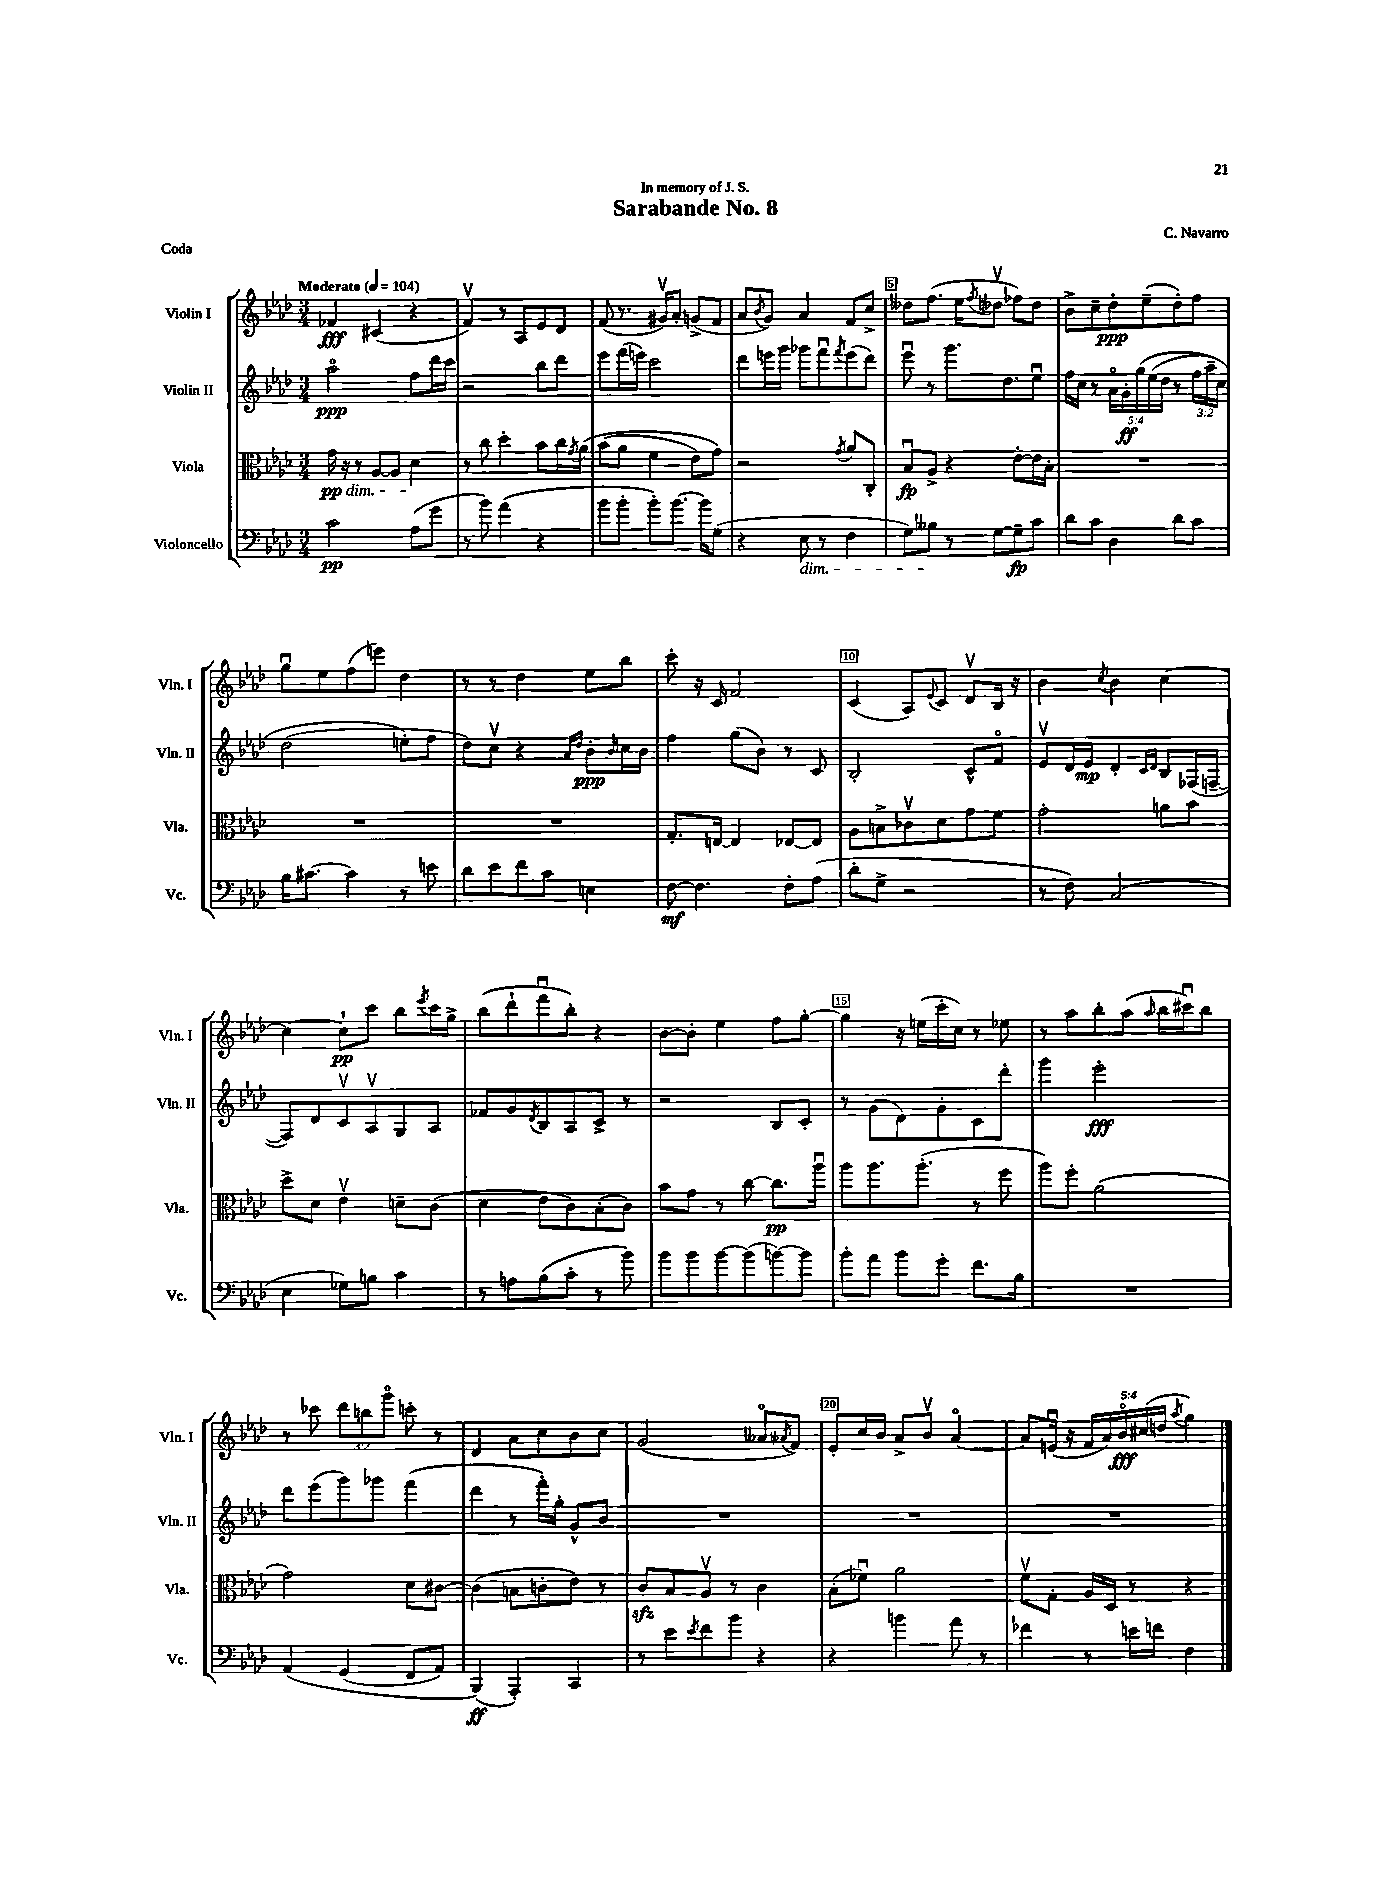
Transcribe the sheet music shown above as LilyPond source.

\header { title = "Sarabande No. 8" composer = "C. Navarro" dedication = "In memory of J. S." piece = "Coda" }
<<
\new StaffGroup <<
\new Staff = "s0" \with { instrumentName = "Violin I" shortInstrumentName = "Vln. I" } {
    \clef treble \key aes \major \numericTimeSignature \time 3/4 \override Staff.TupletNumber.text = #tuplet-number::calc-fraction-text \tempo "Moderato" 4 = 104
    fes'4\fff cis'4( r4 |
    f'4\upbow) r8 aes8 ees'8 des'8 |
    f'8( r8. gis'16\upbow) aes'8-. g'8->( f'8 |
    aes'8 \acciaccatura { bes'8 } g'8) aes'4 f'8 c''8-> |
    deses''8 f''8.( ees''16 \acciaccatura { f''8 } des''8\upbow fes''8) des''8 |
    bes'8-> c''8-- des''8-.\ppp ees''8--( des''8-.) f''8 |
    g''8\downbow ees''8 f''8( e'''8) des''4 |
    r8 r8 des''4 ees''8 bes''8 |
    c'''8-. r16 c'16 f'2 |
    c'4( aes8) \appoggiatura { ees'8 } c'8 des'8\upbow bes16 r16 |
    bes'4 \acciaccatura { c''8 } bes'4 c''4~ |
    c''4~ c''8-!\pp c'''8 bes''8 \acciaccatura { ees'''8 } c'''16 g''16-> |
    bes''8( des'''8-! f'''8\downbow bes''8-.) r4 |
    bes'8~ bes'8-. ees''4 f''8 g''8~-. |
    g''4 r16 e''16( c'''16-. c''16) r8 ees''8 |
    r8 aes''8 bes''8-. aes''8( \grace { aes''16 } bes''16 cis'''16\downbow) bes''8 |
    r8 ces'''8 \tuplet 3/2 { des'''8 b''8 g'''8\flageolet } c'''8-. r8 |
    des'4 aes'8 c''8 bes'8 c''8 |
    g'2( aeses'8\flageolet \acciaccatura { aes'8 } f'8) |
    ees'8-. c''16 bes'16 aes'8-> bes'8\upbow aes'4~\flageolet |
    aes'8 e'16\downbow( r16 \tuplet 5/4 { f'16 aes'16) bes'16\flageolet\fff cis''16( d''16 } \acciaccatura { aes''8 } g''4) \bar "|." |
}
\new Staff = "s1" \with { instrumentName = "Violin II" shortInstrumentName = "Vln. II" } {
    \clef treble \key aes \major \numericTimeSignature \time 3/4 \override Staff.TupletNumber.text = #tuplet-number::calc-fraction-text
    aes''2\flageolet\ppp f''8 des'''16 c'''16 |
    r2 bes''8 des'''8 |
    ees'''8 f'''16( e'''16) c'''2 |
    des'''8 e'''16 g'''16 ges'''8 f'''8\downbow \acciaccatura { f'''8 } e'''8( des'''8) |
    ees'''8\downbow r8 g'''8. des''8. ees''8\downbow |
    f''16 c''16 r8 \tuplet 5/4 { aes'16\flageolet g'16-.\ff g''16\( ees''16( des''16 } r8 \tuplet 3/2 { f''16 aes''16--) c''16 } |
    des''2( e''8-.\) f''8 |
    des''8) c''8\upbow r4 \grace { aes'16 des''16 } bes'8-.\ppp \grace { bes'16 } c''16 bes'16 |
    f''4 g''8( bes'8) r8 c'8 |
    bes2-. c'8-^ f'8\flageolet |
    ees'8\upbow des'16 ees'16\mp des'4-. \grace { c'16 des'16 } bes8 fes16( f16~-- |
    f8) des'8 c'8\upbow aes8\upbow g8 aes8 |
    fes'8 g'8 \acciaccatura { des'8 } bes8 aes8 c'8-> r8 |
    r2 bes8 c'8-. |
    r8 g'8( des'8) g'8-. c'8 des'''8-. |
    g'''4 ees'''2-.\fff |
    des'''8 ees'''8( g'''8) ges'''8 f'''4( |
    des'''4 r8 f'''16-.) g''16-. g'8-^ bes'8 |
    R2. |
    R2. |
    R2. \bar "|." |
}
\new Staff = "s2" \with { instrumentName = "Viola" shortInstrumentName = "Vla." } {
    \clef alto \key aes \major \numericTimeSignature \time 3/4
    g'16\pp\dim r16 r8 aes8~ aes8 des'4\! |
    r8 c''8 des''4-. bes'8 c''16 \acciaccatura { g'8 } aes'16\( |
    bes'8( aes'8 f'4 ees'8) g'8\) |
    r2 \acciaccatura { g'8 } aes'8 c8-. |
    bes8\downbow\fp aes8-> r4 ees'8~-. ees'16 bes16-. |
    R2. |
    R2. |
    R2. |
    g8.-. e16~ e4 ees8~ ees8 |
    aes8 b8-> ces'8\upbow des'8 g'8 f'8 |
    g'2-. a'8 bes'8 |
    des''8-> des'8 ees'4\upbow d'8-- c'8( |
    des'4 ees'8 c'8) bes8-.( c'8) |
    bes'8 g'8 r8 c''8~ c''8.\pp aes''16\downbow |
    aes''8 aes''8. aes''8.-.( r8 f''8 |
    aes''8) f''8-. aes'2( |
    g'2) des'8 cis'8~ |
    cis'4( b8 c'8-. ees'8) r8 |
    c'8\sfz bes8 aes8\upbow r8 c'4 |
    bes8-.( fes'8\downbow) aes'2 |
    f'8\upbow g8-. aes16 des16 r8 r4 \bar "|." |
}
\new Staff = "s3" \with { instrumentName = "Violoncello" shortInstrumentName = "Vc." } {
    \clef bass \key aes \major \numericTimeSignature \time 3/4
    c'2\pp aes8( g'8 |
    r8 bes'8) aes'4( r4 |
    bes'8 bes'8-. bes'8-.) bes'8.~ bes'16 g8( |
    r4 ees8\dim r8 f4 |
    g8) beses8\! r8 g8~ g8--\fp c'8 |
    des'8 c'8 des4 des'8 c'8 |
    bes16 cis'8.~ cis'4 r8 e'8 |
    des'8 ees'8 f'8 c'8 e4 |
    f8~\mf f4. f8-. aes8( |
    des'8-. g8-> r2 |
    r8 f8) c2( |
    ees4 ges8) b8 c'4 |
    r8 a8 bes8( c'8-. r8 bes'8) |
    bes'8 bes'8 bes'8~ bes'8( b'8~) b'8 |
    bes'8-. aes'8 bes'8 g'8-. f'8. bes16 |
    R2. |
    aes,4\( g,4( f,8 aes,8) |
    bes,,4\ff(\) aes,,4-.) c,4 |
    r8 ees'8 \acciaccatura { ees'8 } f'8 bes'8 r4 |
    r4 b'4 aes'8 r8 |
    fes'4 r8 e'16 f'16 f4 \bar "|." |
}
>>
>>
\layout { \context { \Score \override BarNumber.break-visibility = ##(#f #t #t) barNumberVisibility = #(every-nth-bar-number-visible 5) \override BarNumber.stencil = #(make-stencil-boxer 0.1 0.3 ly:text-interface::print) } }
